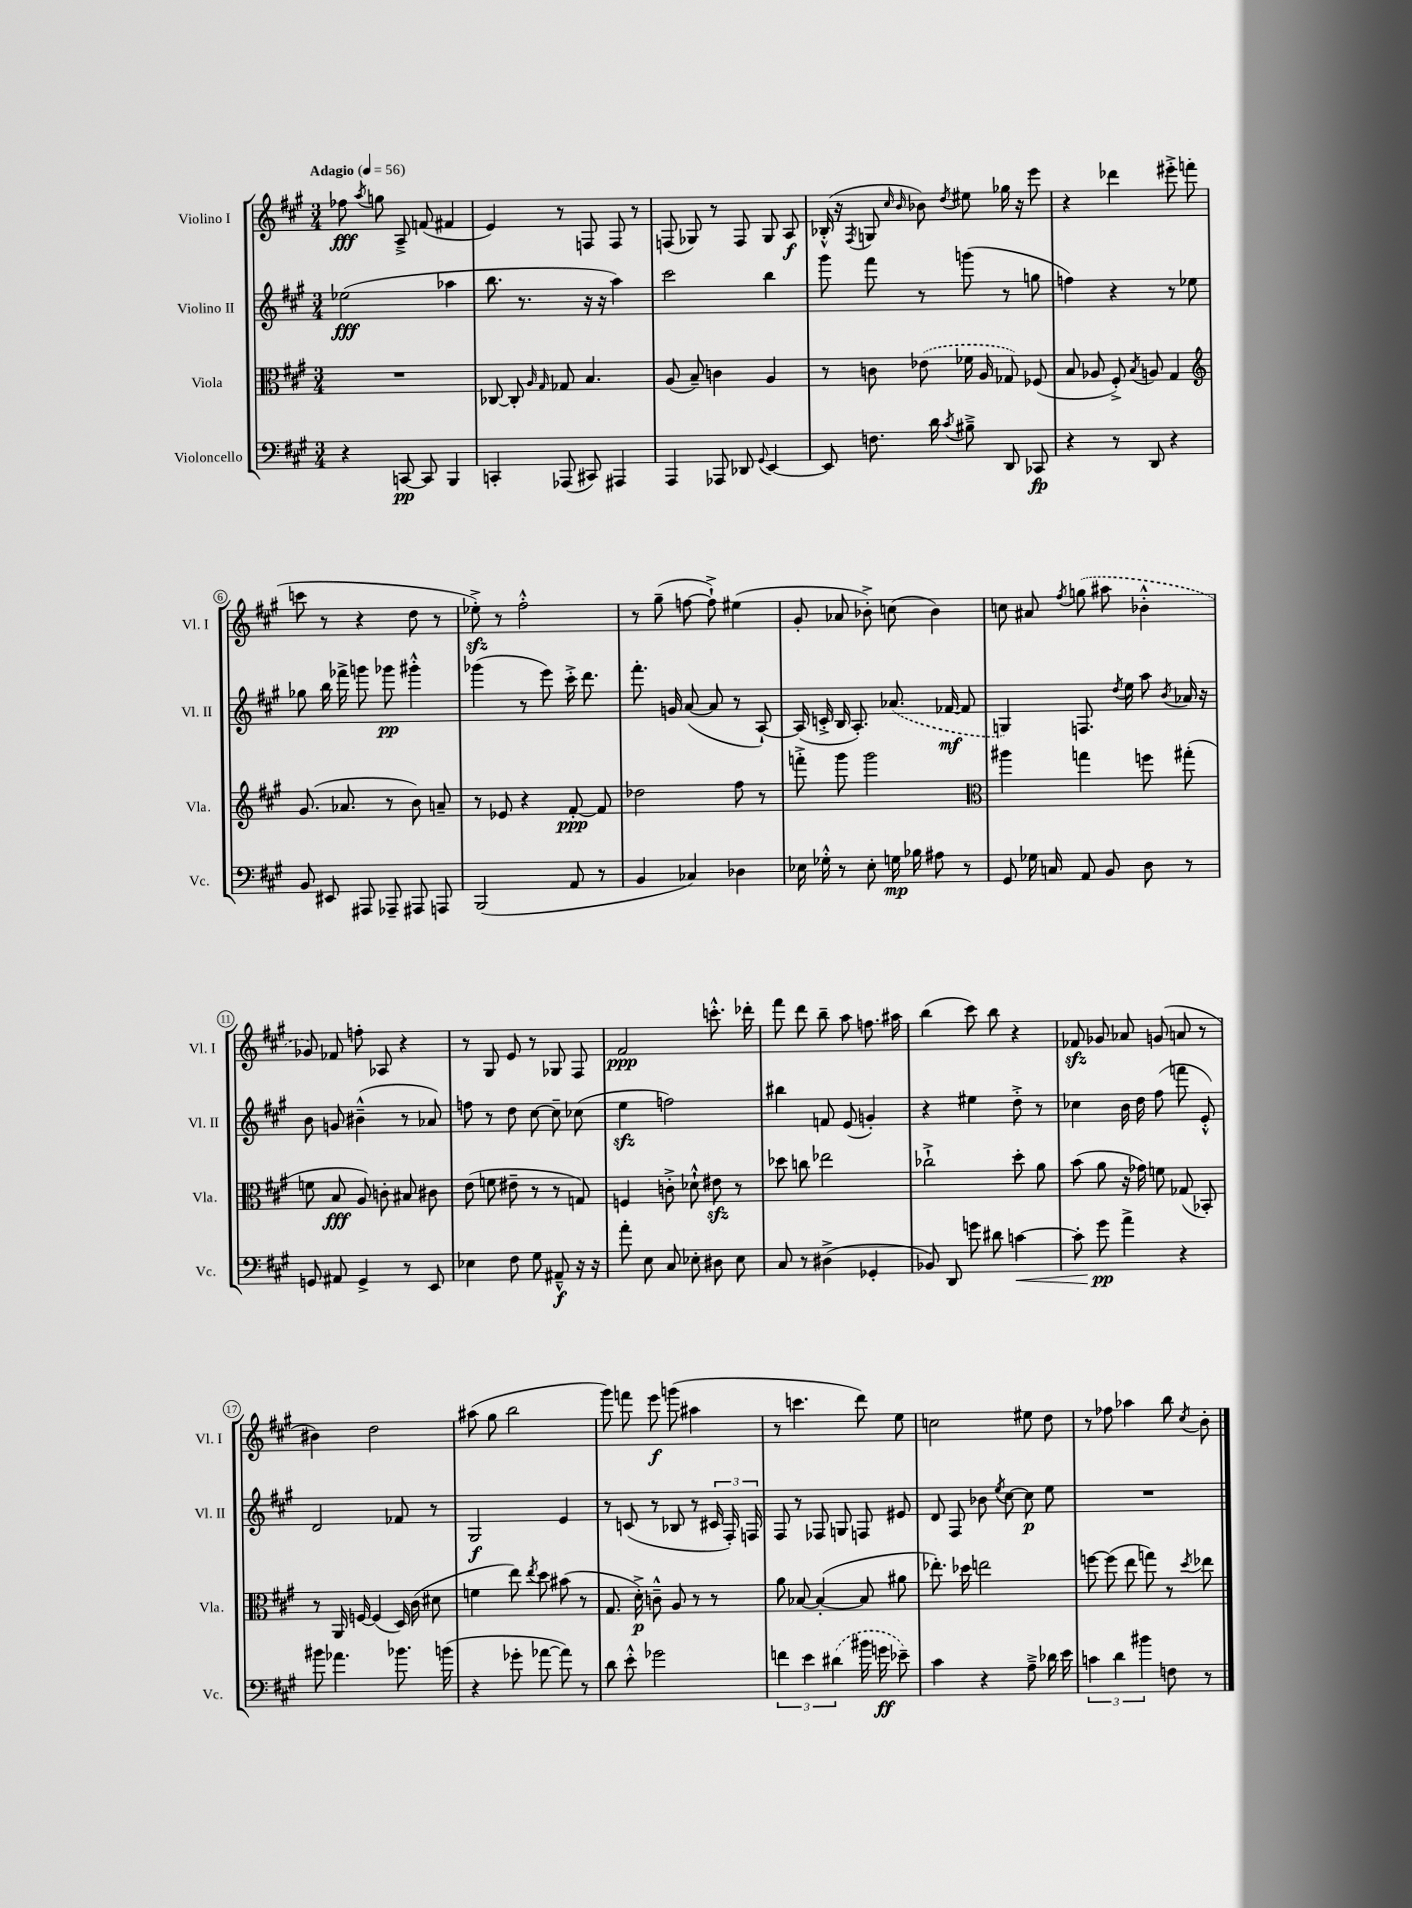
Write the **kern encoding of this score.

**kern	**kern	**kern	**kern
*staff4	*staff3	*staff2	*staff1
*clefF4	*clefC3	*clefG2	*clefG2
*k[f#c#g#]	*k[f#c#g#]	*k[f#c#g#]	*k[f#c#g#]
*M3/4	*M3/4	*M3/4	*M3/4
*MM56	*MM56	*MM56	*MM56
4r	2.r	(2ee-\	8ff-\
.	.	.	8qaa/
.	.	.	8gg\
[8CC/	.	.	8A~^/
8CC/]	.	.	(8f/
4BBB/	.	4aa-\	4f#/
=	=	=	=
4CC'/	[8C-/	8.bb\	4e/)
.	8C-'/]	.	.
.	.	8.r	.
.	16qqA/	.	.
.	16qqG#/	.	.
(8AAA-/	8G-/	.	8r
8CC#/)	4.B/	16r	8F/
.	.	16r	.
4AAA#/	.	4aa\)	8F/
.	.	.	8r
=	=	=	=
4AAA/	(8A/	2ccc#\	(8F/
.	8B~/)	.	8G-/)
8AAA-/	4c\	.	8r
8DD-/	.	.	8F/
8qqGG#/	.	.	.
[4EE/	4A/	4bb\	8G-/
.	.	.	8A/
=	=	=	=
8EE/]	8r	8ggg#\	(16B-'^^/
.	.	.	16r
.	.	.	8qF#/
8.F\	8c\	8fff#\	8G/
.	.	.	16qqcc#/
.	.	.	16qqb/
.	(8e-\	8r	8b-\)
16d\	.	.	.
8qc#/	.	.	8qdd/
8B#~^\	16f-\	(8ggg\	8ee#\
.	16A/	.	.
8DD/	8G-/)	8r	16gg-\
.	.	.	16r
8CC-/	(8F-/	8gg\	8eee\
=	=	=	=
4r	8B/	4ff\)	4r
.	8A-/	.	.
8r	8F#'^/)	4r	4ddd-\
.	8qB/	.	.
8DD/	8A/	.	.
4r	4G#/	8r	8eee#'^\
.	.	8ee-\	(8fff\
=	=	=	=
*	*clefG2	*	*
8BB/	(8.g#/	8gg-\	8ccc\
8EE#/	.	16bb\	8r
.	8.a-/	16fff-^\	.
8AAA#/	.	8ggg\	4r
8AAA-~/	8r	8ggg-\	.
8AAA#/	8b\)	4ggg#'^^\	8dd\
8AAA/	8a~/	.	8r
=	=	=	=
(2BBB/	8r	(4ggg-\	8ee-'^\)
.	8e-/	.	8r
.	4r	8r	2ff#'^^\
.	.	8eee\)	.
8AA/	[8f#'/	16ccc#'^\	.
.	.	8.ddd\	.
8r	8f#/]	.	.
=	=	=	=
4BB/	2dd-\	8.fff#'\	8r
.	.	.	(8gg#~\
.	.	16g/	.
4C-/)	.	([8a/	[8ff\
.	.	8a/]	8ff`^\])
4D-\	8ff#\	8r	(4ee#\
.	8r	[8A`/)	.
=	=	=	=
16E-\	8fff'^\	(16A/]	8g#'/
16G-'^^\	.	16c'^/	.
8r	8ggg#\	16B/	8a-/
.	.	8.A'/)	.
8E-'\	2ggg#\	.	8b-'^\)
16G\	.	(8.a-/	(8cc\
16B-\	.	.	.
8A#\	.	.	4b-\)
.	.	[16f-/	.
8r	.	8f-/]	.
=	=	=	=
*	*clefC3	*	*
8GG#/	4aa#\	4G/)	8cc\
16G-\	.	.	8a#/
16C/	.	.	.
.	.	.	8qff#/
8AA/	4gg\	8.F/	(8gg\
8BB/	.	.	8aa#\
.	.	8qdd/	.
.	.	16ee\	.
8D\	8ff\	8aa\	4b-'^^\
.	.	8qb/	.
8r	(8gg#'\	16a-/	.
.	.	16r	.
=	=	=	=
8GG/	8f\	8b\	8g-/)
8AA#/	8B/	8g/	8f-/
4GG^/	8A/)	(4b#~^^\	8ff'\
.	8c'\	.	8A-/
8r	8B#/	8r	4r
8EE/	8c#\	8a-/)	.
=	=	=	=
4E-\	(8e\	8ff\	8r
.	8f\	8r	8G#/
8F#\	8e#~\	8dd\	8e/
8G#\	8r	[8cc#\	8r
8AA#~^^/	8r	8cc#~\]	8G-/
16r	8G/)	(8cc-\	8F#/
16r	.	.	.
=	=	=	=
8a'\	4F/	4ee\	2f#/
8E\	.	.	.
8C#/	8c'^\	2ff\)	.
8E-'\	8d-`^^\	.	.
8D#\	8e#\	.	8.ccc'^^\
8E-\	8r	.	.
.	.	.	16ddd-'\
=	=	=	=
8C#/	8dd-\	4bb#\	8fff#\
8r	8cc\	.	8ddd\
(4D#^\	2ee-\	8f/	8bb~\
.	.	(8e/	8aa\
4GG-'/	.	4g'/)	8.ff\
.	.	.	16aa#\
=	=	=	=
8BB-/)	2cc-`^\	4r	(4bb\
8DD/	.	.	.
8g\	.	4ee#\	8ccc#\)
8d#\	.	.	8bb\
[4c\	8dd'\	8dd'^\	4r
.	8a\	8r	.
=	=	=	=
8c'\]	(8b\	4cc-\	8f-/
8g#\	8a\	.	8g-/
4a^\	16r	16b\	8a-/
.	16g-\)	16dd\	.
.	8f\	(8ff#\	(8g/
4r	(8G-/	8fff\	8a/
.	8BB-'/)	8e'^^/)	8r
=	=	=	=
8b#\	8r	2d/	4b#\)
4.a-\	16AA/	.	.
.	[16F/	.	.
.	(4F/]	.	2dd\
8.b-\	16D/)	8f-/	.
.	(16c#\	.	.
.	8d#\	8r	.
(16b\	.	.	.
=	=	=	=
4r	4f\	2G#/	(8aa#\
.	.	.	8gg#\
8g-'\	8ee\)	.	2bb\
.	8qee/	.	.
[8a-\	8dd\	.	.
8a-\])	(8b#\	4e/	.
8r	8r	.	.
=	=	=	=
8d\	8.G#/	8r	8ggg#\)
8e'^^\	.	(8c/	8fff\
.	16d'^\)	.	.
2g-\	8c~^^\	8r	8eee\
.	8A/	8B-/	(8ggg\
.	8r	8r	4aa#\
.	8r	24c#/	.
.	.	24F#'/)	.
.	.	24F/	.
=	=	=	=
6f\	8a\	8F#/	8r
.	[8B-/	8r	4.ccc\
6e\	.	.	.
.	(4B-'/_	8F-/	.
(6d#\	.	.	.
.	.	8G/	.
16b#\	8B-/]	8F/	8ddd\)
16g\	.	.	.
8e-~\)	8a#\	8e#/	8ee\
=	=	=	=
4c#\	8.ee-'\)	8d/	2cc\
.	.	8F#/	.
.	16dd-\	.	.
4r	2ee\	8b-\	.
.	.	8qee/	.
.	.	[8cc#\	.
8A~^\	.	8cc#\]	8ee#\
16d-\	.	8ee\	8dd\
16e\	.	.	.
=	=	=	=
6c\	[8ff\	2.r	8r
.	(8ff\]	.	8ff-\
6d\	.	.	.
.	8ee\	.	4aa-\
6b#\	.	.	.
.	8gg\)	.	.
8F\	8r	.	8bb\
.	8qdd/	.	8qcc#/
8r	8ee-\	.	8b'\
==	==	==	==
*-	*-	*-	*-
